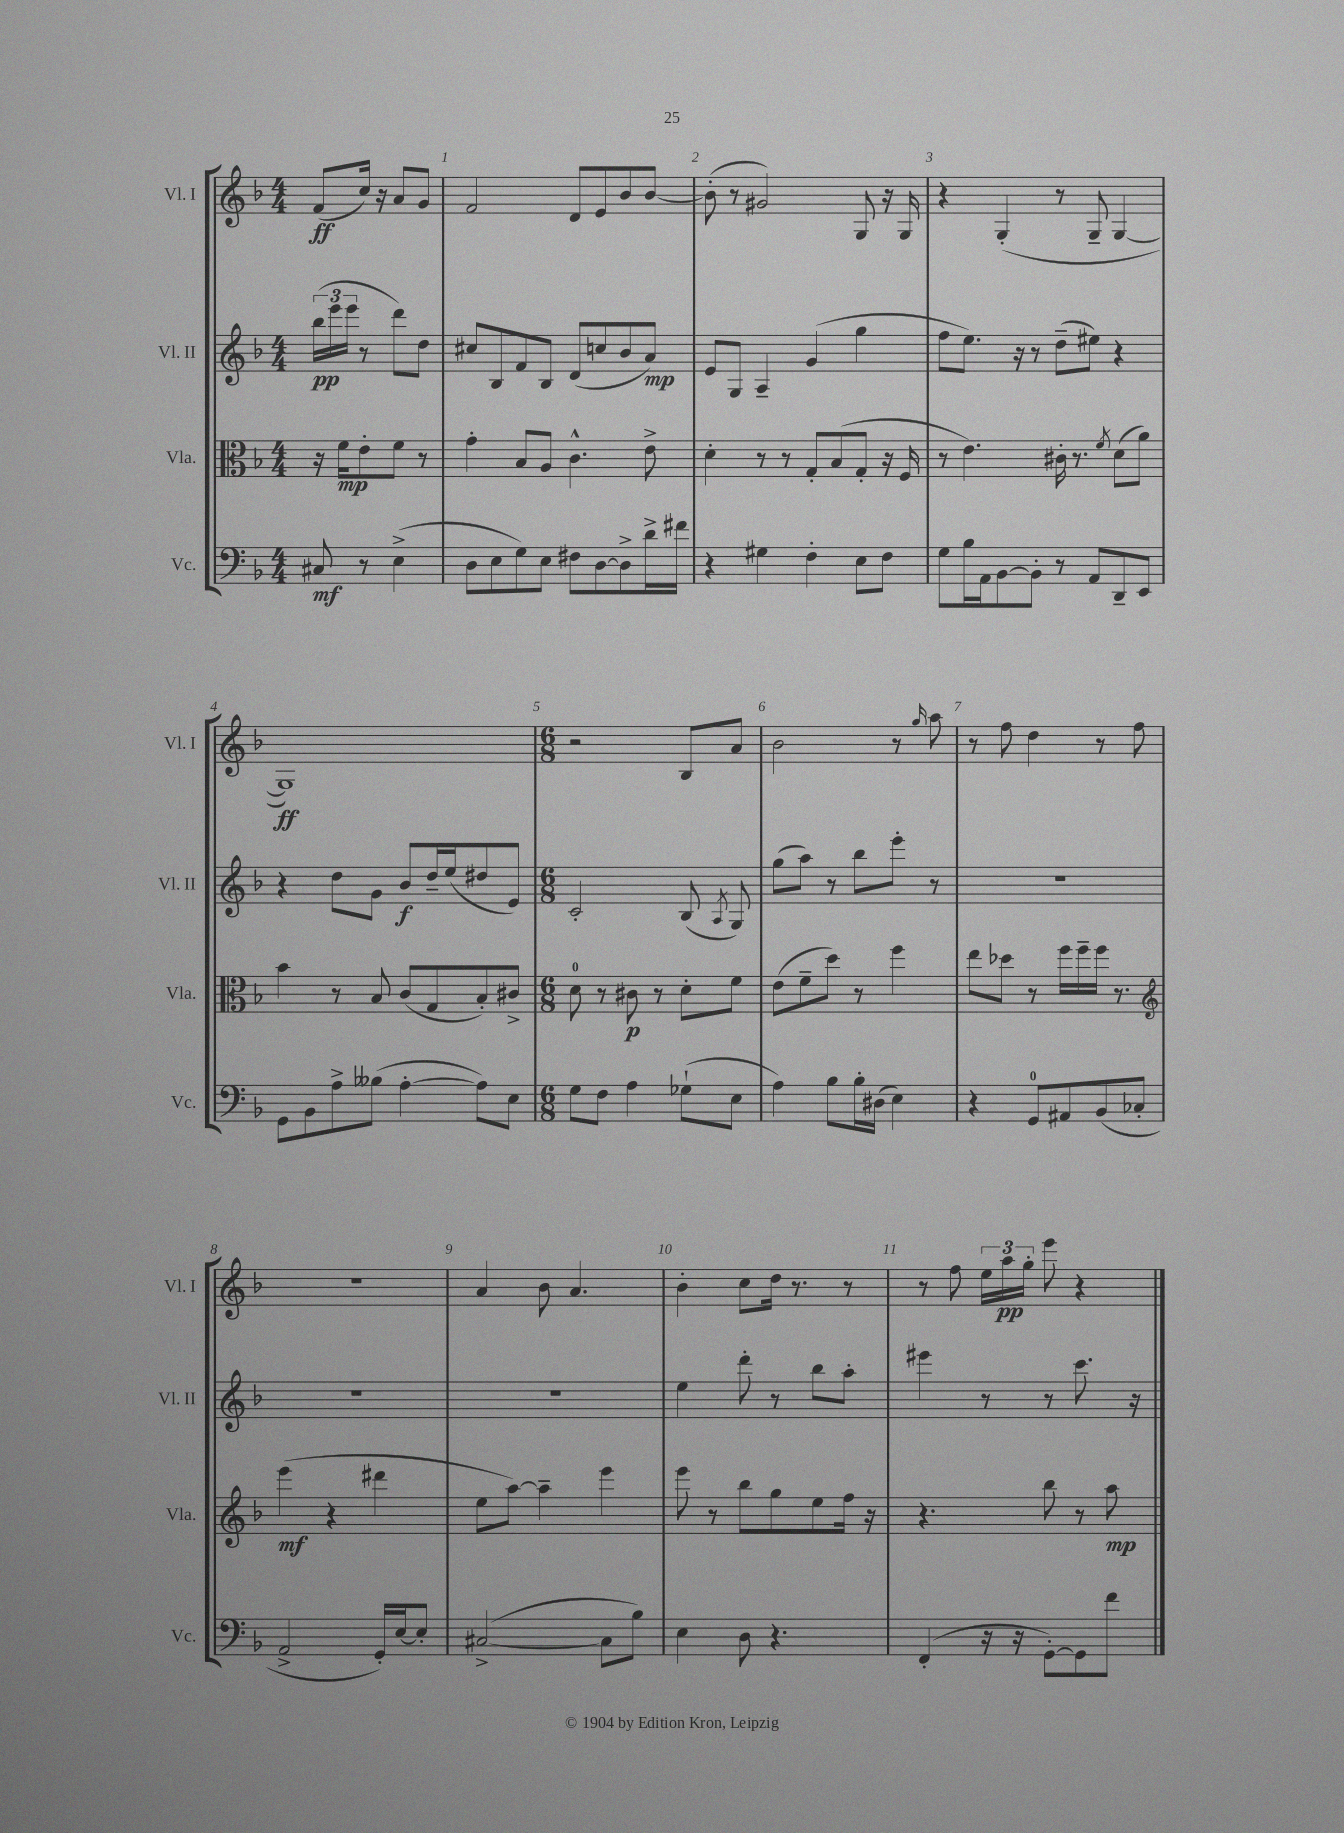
<<
\new StaffGroup <<
\new Staff = "s0" \with { instrumentName = "Vl. I" shortInstrumentName = "Vl. I" } {
    \clef treble \key f \major \numericTimeSignature \time 4/4 \partial 2
    \autoBeamOff f'8[\ff( c''16]) r16 a'8[ g'8] |
    f'2 d'8[ e'8 bes'8 bes'8]~ |
    bes'8-.( r8 gis'2) g8 r16 g16 |
    r4 g4-.( r8 g8-- g4~ |
    g1\ff) |
    \numericTimeSignature \time 6/8 r2 bes8[ a'8] |
    bes'2 r8 \grace { g''16 } a''8 |
    r8 f''8 d''4 r8 f''8 |
    R2. |
    a'4 bes'8 a'4. |
    bes'4-. c''8[ d''16] r8. r8 |
    r8 f''8 \tuplet 3/2 { e''16[ a''16\pp g''16]-. } e'''8 r4 \bar "|." |
}
\new Staff = "s1" \with { instrumentName = "Vl. II" shortInstrumentName = "Vl. II" } {
    \clef treble \key f \major \numericTimeSignature \time 4/4 \partial 2
    \autoBeamOff \tuplet 3/2 { bes''16[\pp( e'''16 e'''16] } r8 d'''8[) d''8] |
    cis''8[ bes8 f'8 bes8] d'8[( c''8 bes'8 a'8]\mp) |
    e'8[ g8] a4-- g'4( g''4 |
    f''8[ e''8.]) r16 r8 d''8[--( eis''8]) r4 |
    r4 d''8[ g'8] bes'8[\f d''16-- e''16( dis''8 e'8]) |
    \numericTimeSignature \time 6/8 c'2-. bes8( \acciaccatura { a8 } g8) |
    g''8[( a''8]) r8 bes''8[ e'''8]-. r8 |
    R2. |
    R2. |
    R2. |
    e''4 d'''8-. r8 bes''8[ a''8]-. |
    eis'''4 r8 r8 c'''8. r16 \bar "|." |
}
\new Staff = "s2" \with { instrumentName = "Vla." shortInstrumentName = "Vla." } {
    \clef alto \key f \major \numericTimeSignature \time 4/4 \partial 2
    \autoBeamOff r16 f'16[\mp e'8-. f'8] r8 |
    g'4-. bes8[ a8] c'4.-^ e'8-> |
    d'4-. r8 r8 g8[-. bes8( g8]-. r16 f16 |
    r8 e'4.) cis'16-. r8. \acciaccatura { f'8 } d'8[( a'8]) |
    bes'4 r8 bes8 c'8[( g8 bes8-.) cis'8]-> |
    \numericTimeSignature \time 6/8 d'8-0 r8 cis'8\p r8 d'8[-. f'8] |
    e'8[( f'8-- d''8]) r8 f''4 |
    e''8[ des''8] r8 f''16[ f''16-- f''16] r8. |
    \clef treble e'''4\mf( r4 dis'''4 |
    e''8[ a''8]~) a''4-- e'''4 |
    e'''8 r8 bes''8[ g''8 e''8 f''16] r16 |
    r4. bes''8 r8 a''8\mp \bar "|." |
}
\new Staff = "s3" \with { instrumentName = "Vc." shortInstrumentName = "Vc." } {
    \clef bass \key f \major \numericTimeSignature \time 4/4 \partial 2
    \autoBeamOff cis8\mf r8 e4->( |
    d8[ e8 g8) e8] fis8[ d8~ d8-> d'16-> fis'16] |
    r4 gis4 f4-. e8[ f8] |
    g8[ bes16 a,16 bes,8~ bes,8]-. r8 a,8[ d,8-- e,8] |
    g,8[ bes,8 a8-> beses8]( a4~-. a8[) e8] |
    \numericTimeSignature \time 6/8 g8[ f8] a4 ges8[-!( e8] |
    a4) bes8[ bes16-. dis16]( e4) |
    r4 g,8[-0 ais,8 bes,8( ces8]-. |
    a,2-> g,16[-.) e16~ e8]-. |
    cis2~->( cis8[ bes8]) |
    e4 d8 r4. |
    f,4-.( r16 r16 g,8[~-.) g,8 f'8] \bar "|." |
}
>>
>>
\layout { \context { \Score \override BarNumber.break-visibility = ##(#f #t #t) barNumberVisibility = #all-bar-numbers-visible } }
